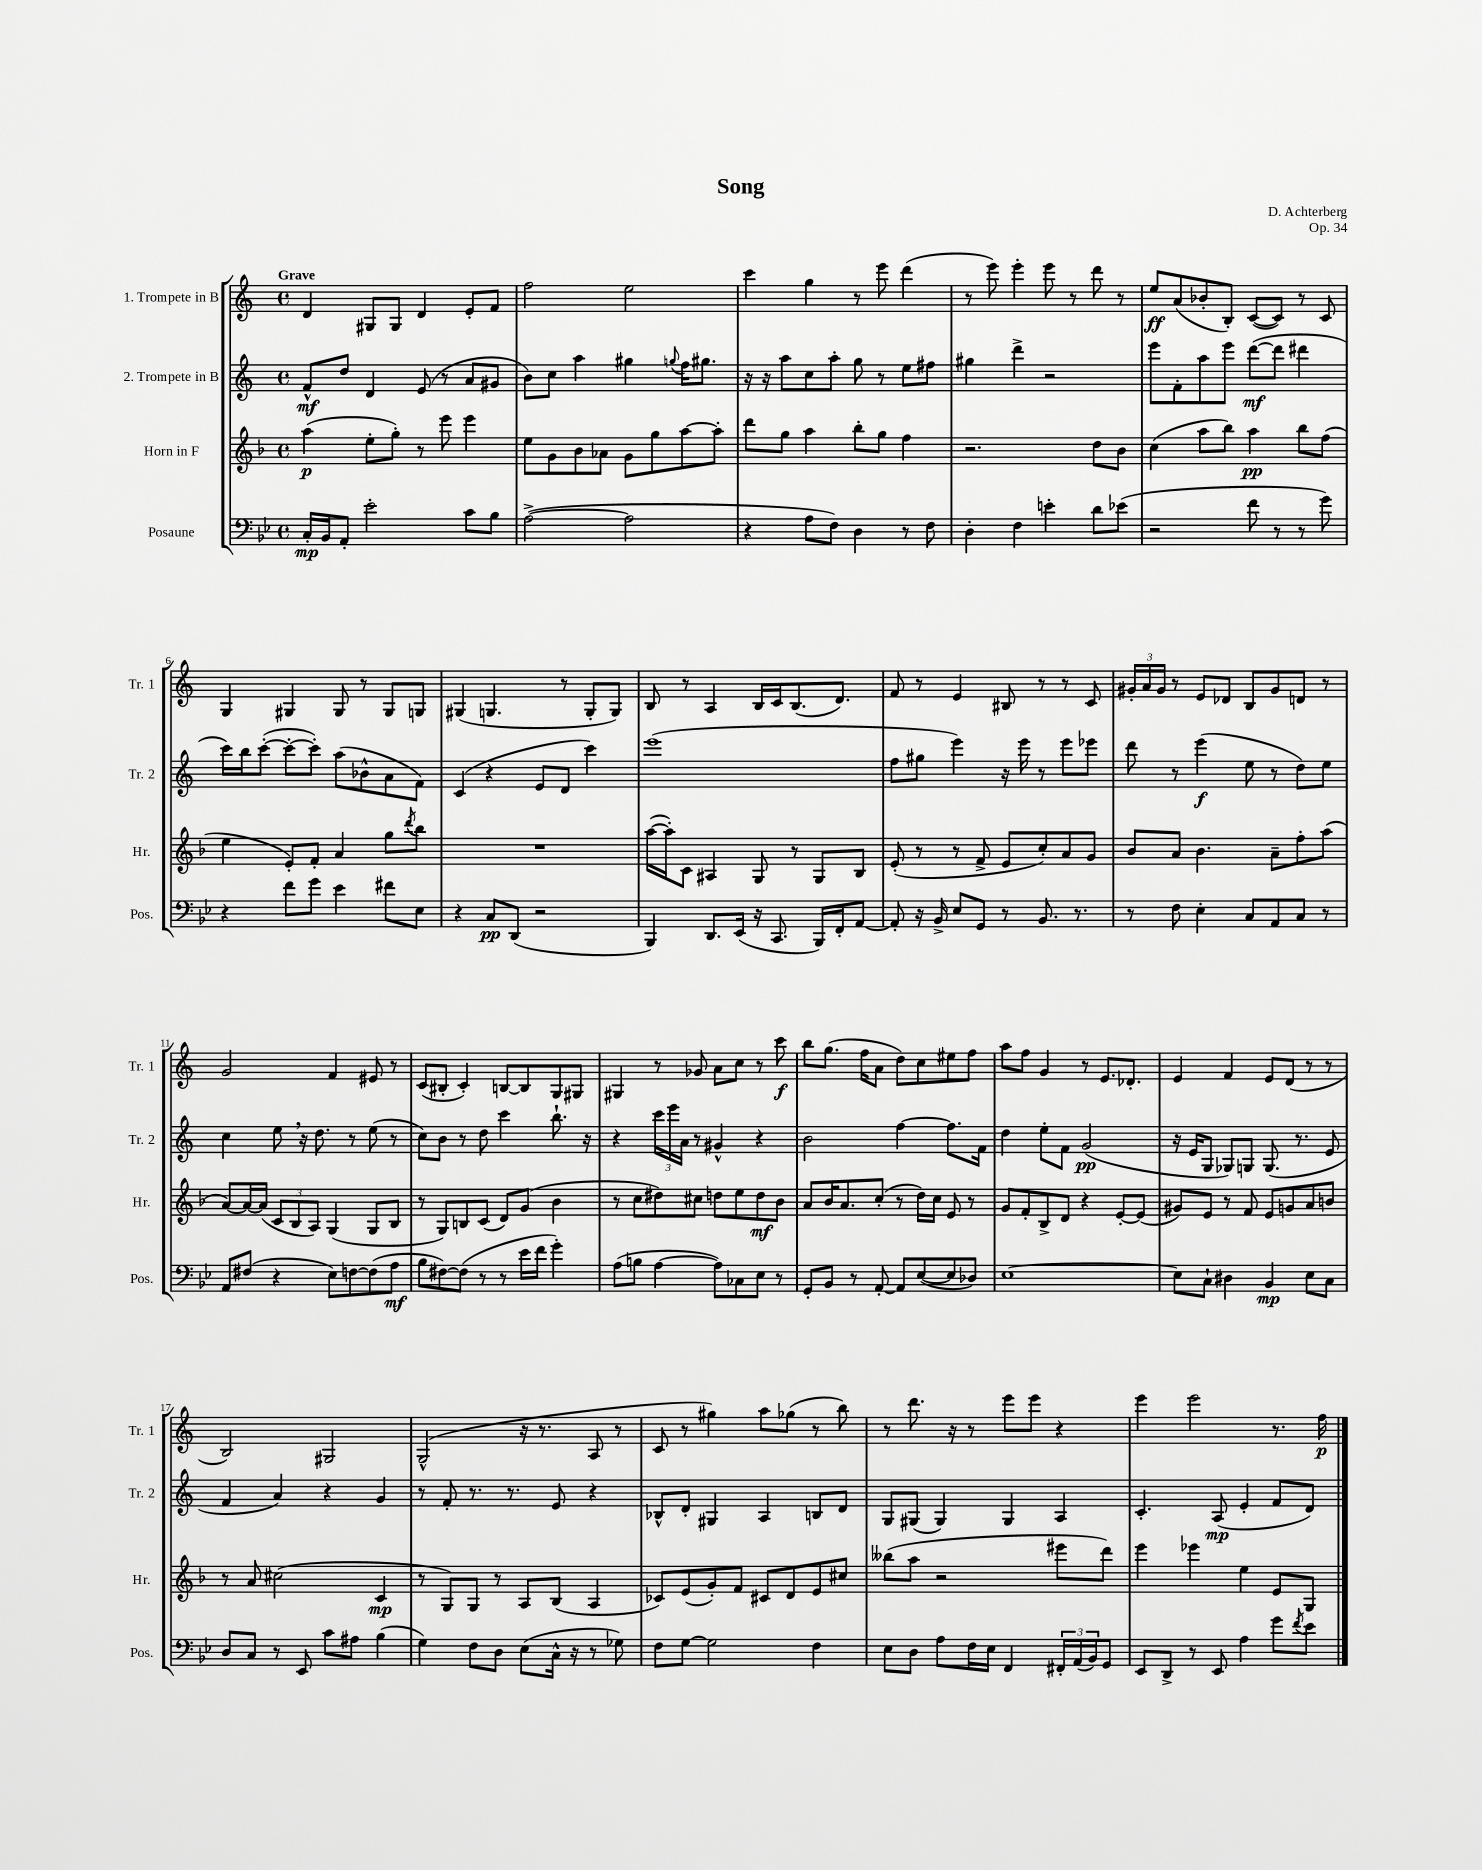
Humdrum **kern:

**kern	**dynam	**kern	**dynam	**kern	**dynam	**kern	**dynam
*part4	*part4	*part3	*part3	*part2	*part2	*part1	*part1
*staff4	*staff4	*staff3	*staff3	*staff2	*staff2	*staff1	*staff1
*I"Posaune	*	*I"Horn in F	*	*I"2. Trompete in B	*	*I"1. Trompete in B	*
*I'Pos.	*	*I'Hr.	*	*I'Tr. 2	*	*I'Tr. 1	*
*clefF4	*	*clefG2	*	*clefG2	*	*clefG2	*
*k[b-e-]	*	*k[b-]	*	*k[]	*	*k[]	*
*M4/4	*	*M4/4	*	*M4/4	*	*M4/4	*
*met(c)	*	*met(c)	*	*met(c)	*	*met(c)	*
=1	=1	=1	=1	=1	=1	=1	=1
!	!	!	!	!	!	!LO:TX:a:B:t=Grave	!
16C'/LL	mp	(4aa\	p	8f^^/L	mf	4d/	.
16BB-/J	.	.	.	.	.	.	.
8AA'/J	.	.	.	8dd/J	.	.	.
2e-'\	.	8ee'\L	.	4d/	.	8G#X/L	.
.	.	8gg'\J)	.	.	.	8G#/J	.
.	.	8r	.	(8e/	.	4d/	.
.	.	8eee\	.	8r	.	.	.
8c\L	.	4eee\	.	8a/L	.	8e'/L	.
8B-\J	.	.	.	8g#X/J	.	8f/J	.
=2	=2	=2	=2	=2	=2	=2	=2
([2A^\	.	8ee\L	.	8b\L)	.	2ff\	.
.	.	8g\	.	8cc\J	.	.	.
.	.	8b-\	.	4aa\	.	.	.
.	.	8a-X\J	.	.	.	.	.
2A\]	.	8g\L	.	4gg#X\	.	2ee\	.
.	.	8gg\	.	.	.	.	.
.	.	.	.	8qqggn/	.	.	.
.	.	[8aa\	.	16ff\KL	.	.	.
.	.	.	.	8.gg#X\J	.	.	.
.	.	8aa'\J]	.	.	.	.	.
=3	=3	=3	=3	=3	=3	=3	=3
4r	.	8ddd\L	.	16r	.	4ccc\	.
.	.	.	.	16r	.	.	.
.	.	8gg\J	.	8aa\L	.	.	.
8A\L	.	4aa\	.	8cc\	.	4gg\	.
8F\J)	.	.	.	8aa'\J	.	.	.
4D\	.	8bb-'\L	.	8gg\	.	8r	.
.	.	8gg\J	.	8r	.	8eee\	.
8r	.	4ff\	.	8ee\L	.	(4ddd\	.
8F\	.	.	.	8ff#X\J	.	.	.
=4	=4	=4	=4	=4	=4	=4	=4
4D'\	.	2.r	.	4gg#X\	.	8r	.
.	.	.	.	.	.	8eee\)	.
4F\	.	.	.	4ddd^\	.	4eee'\	.
4en'\	.	.	.	2r	.	8eee\	.
.	.	.	.	.	.	8r	.
8d\L	.	8dd\L	.	.	.	8ddd\	.
(8e-X\J	.	8b-\J	.	.	.	8r	.
=5	=5	=5	=5	=5	=5	=5	=5
2r	.	(4cc\	.	8eee\L	.	8ee/L	ff
.	.	.	.	8f'\	.	(8a/	.
.	.	8aa\L	.	8aa\	.	8b-X'/	.
.	.	8bb-\J)	.	8eee\J	.	8B'/J)	.
8f\	.	4aa\	pp	([8ddd\L	mf	([8c/L	.
8r	.	.	.	8ddd\J]	.	8c/J])	.
8r	.	8bb-\L	.	4ddd#X\	.	8r	.
8g\)	.	(8ff\J	.	.	.	8c/	.
!!LO:LB:g=z
=6	=6	=6	=6	=6	=6	=6	=6
4r	.	4ee\	.	16ccc\LL)	.	4G/	.
.	.	.	.	16bb\J	.	.	.
.	.	.	.	([8ccc'\J	.	.	.
8f\L	.	8e'/L)	.	8ccc'\L_	.	4G#X/	.
8g\J	.	8f'/J	.	8ccc'\J])	.	.	.
4e-\	.	4a/	.	(8aa\L	.	8G#/	.
.	.	.	.	8b-X^^\	.	8r	.
8f#X\L	.	8gg\L	.	8a\	.	8G#/L	.
.	.	8qddd/	.	.	.	.	.
8E-\J	.	8bb-\J	.	8f\J)	.	8Gn/J	.
=7	=7	=7	=7	=7	=7	=7	=7
4r	.	1r	.	(4c/	.	(4G#X/	.
8C/L	pp	.	.	4r	.	4.Gn/	.
(8DD/J	.	.	.	.	.	.	.
2r	.	.	.	8e/L	.	.	.
.	.	.	.	8d/J	.	8r	.
.	.	.	.	4ccc\)	.	8G'/L	.
.	.	.	.	.	.	8G/J)	.
=8	=8	=8	=8	=8	=8	=8	=8
4BBB-/)	.	([16aa\LL	.	(1eee	.	8B/	.
.	.	16aa'\J])	.	.	.	.	.
.	.	8c\J	.	.	.	8r	.
8.DD/L	.	4A#X/	.	.	.	4A/	.
(16EE-/Jk	.	.	.	.	.	.	.
16r	.	8G/	.	.	.	16B/LL	.
8.CC/	.	.	.	.	.	16c/J	.
.	.	8r	.	.	.	(8.B/	.
16BBB-/LL)	.	8G/L	.	.	.	.	.
16FF'/J	.	.	.	.	.	8.d/J)	.
[8AA/J	.	8B-/J	.	.	.	.	.
=9	=9	=9	=9	=9	=9	=9	=9
8AA'/]	.	(8e'/	.	8ff\L	.	8f/	.
16r	.	8r	.	8gg#X\J	.	8r	.
16BB-^/	.	.	.	.	.	.	.
8E-/L	.	8r	.	4eee\)	.	4e/	.
8GG/J	.	8f^/	.	.	.	.	.
8r	.	8e/L	.	16r	.	8B#X/	.
.	.	.	.	16eee\	.	.	.
8.BB-/	.	8cc'/)	.	8r	.	8r	.
.	.	8a/	.	8eee\L	.	8r	.
8.r	.	.	.	.	.	.	.
.	.	8g/J	.	8eee-X\J	.	8c/	.
=10	=10	=10	=10	=10	=10	=10	=10
8r	.	8b-/L	.	8ddd\	.	24g#X'/LL	.
.	.	.	.	.	.	24a/	.
.	.	.	.	.	.	24g#/JJ	.
8F\	.	8a/J	.	8r	.	8r	.
4E-'\	.	4.b-\	.	(4eee\	f	8e/L	.
.	.	.	.	.	.	8d-X/J	.
8C/L	.	.	.	8ee\	.	8B/L	.
8AA/	.	8a~\L	.	8r	.	8g#/	.
8C/J	.	8ff'\	.	8dd\L)	.	8dn/J	.
8r	.	(8aa\J	.	8ee\J	.	8r	.
!!LO:LB:g=z
=11	=11	=11	=11	=11	=11	=11	=11
8AA/L	.	[8a/L)	.	4cc\	.	2g/	.
(8F#X/J	.	16a/L_	.	.	.	.	.
.	.	(16a/JJ]	.	.	.	.	.
4r	.	12c/L	.	8ee,\	.	.	.
.	.	12B-/	.	.	.	.	.
.	.	.	.	16r	.	.	.
.	.	12A/J)	.	.	.	.	.
.	.	.	.	8.dd\	.	.	.
8E-\L)	.	(4G/	.	.	.	4f/	.
[8Fn\	.	.	.	8r	.	.	.
(8F\]	.	8G/L	.	(8ee\	.	8e#X/	.
8A\J	mf	8B-/J	.	8r	.	8r	.
=12	=12	=12	=12	=12	=12	=12	=12
8B-\L	.	8r	.	8cc\L)	.	(8c/L	.
[8F#X\)	.	8G/L)	.	8b\J	.	8B#X'/J	.
(8F#\J]	.	8Bn/	.	8r	.	4c'/)	.
8r	.	(8c/J	.	8dd\	.	.	.
8r	.	8d/L)	.	4ccc\	.	[8Bn/L	.
16e-\LL	.	(8g/J	.	.	.	8B/]	.
16f\JJ	.	.	.	.	.	.	.
4g'\)	.	4b-\	.	8.bb`\	.	8G/	.
.	.	.	.	.	.	8G#X/J	.
.	.	.	.	16r	.	.	.
=13	=13	=13	=13	=13	=13	=13	=13
(8A\L	.	8r	.	4r	.	4G#X/	.
8Bn\J	.	8cc\L	.	.	.	.	.
[4A\	.	8dd#X\)	.	24ccc\LL	.	8r	.
.	.	.	.	24eee\	.	.	.
.	.	.	.	24a\JJ	.	.	.
.	.	8cc#X\J	.	8r	.	8g-X/	.
8A\L])	.	8ddn\L	.	4g#X^^/	.	8a\L	.
8C-X\	.	8ee\	.	.	.	8cc\J	.
8E-\J	.	8dd\	mf	4r	.	8r	.
8r	.	8b-\J	.	.	.	8ccc\	f
=14	=14	=14	=14	=14	=14	=14	=14
8GG'/L	.	8a/L	.	2b\	.	8bb\L	.
8BB-/J	.	16b-/K	.	.	.	(8.gg\J	.
.	.	8.a/	.	.	.	.	.
8r	.	.	.	.	.	.	.
.	.	.	.	.	.	16ff\KL	.
[8AA'/	.	(8cc'/J	.	.	.	8a\J	.
8AA/L]	.	8r	.	[4ff\	.	8dd\L)	.
([8E-/	.	16dd\LL)	.	.	.	8cc\	.
.	.	16cc\JJ	.	.	.	.	.
8E-/]	.	8e/	.	8.ff\L]	.	8ee#X\	.
8D-X/J)	.	8r	.	.	.	8ff\J	.
.	.	.	.	16f\Jk	.	.	.
=15	=15	=15	=15	=15	=15	=15	=15
[1E-	.	8g/L	.	4dd\	.	8aa\L	.
.	.	8f'/	.	.	.	8ff\J	.
.	.	8B-^/	.	8ee'\L	.	4g/	.
.	.	8d/J	.	8f\J	.	.	.
.	.	4r	.	(2g/	pp	8r	.
.	.	.	.	.	.	8.e/L	.
.	.	[8e'/L	.	.	.	.	.
.	.	.	.	.	.	8.d-X'/J	.
.	.	(8e/J]	.	.	.	.	.
=16	=16	=16	=16	=16	=16	=16	=16
8E-\L]	.	8g#X/L)	.	16r	.	4e/	.
.	.	.	.	16e/KL	.	.	.
8C`\J	.	8e/J	.	8G/J	.	.	.
4D#X\	.	8r	.	8G-X/L)	.	4f/	.
.	.	8f/	.	8Gn/J	.	.	.
4BB-/	mp	8e/L	.	(8.G/	.	8e/L	.
.	.	8gn/	.	.	.	(8d/J	.
.	.	.	.	8.r	.	.	.
8E-\L	.	8a/	.	.	.	8r	.
8C\J	.	8bn/J	.	8e/	.	8r	.
!!LO:LB:g=z
=17	=17	=17	=17	=17	=17	=17	=17
8D/L	.	8r	.	4f/	.	2B/)	.
8C/J	.	8a/	.	.	.	.	.
8r	.	(2cc#X\	.	4a/)	.	.	.
8EE-/	.	.	.	.	.	.	.
8c\L	.	.	.	4r	.	2G#X/	.
8A#X\J	.	.	.	.	.	.	.
(4B-\	.	4c/	mp	4g/	.	.	.
=18	=18	=18	=18	=18	=18	=18	=18
4G\)	.	8r	.	8r	.	(2G^^/	.
.	.	8G/L)	.	8f'/	.	.	.
8F\L	.	8G/J	.	8.r	.	.	.
8D\J	.	8r	.	.	.	.	.
.	.	.	.	8.r	.	.	.
(8E-\L	.	8A/L	.	.	.	16r	.
.	.	.	.	.	.	8.r	.
16C^^\Jk	.	(8B-/J	.	8e/	.	.	.
16r	.	.	.	.	.	.	.
8r	.	4A/	.	4r	.	8A/	.
8G-X\)	.	.	.	.	.	8r	.
=19	=19	=19	=19	=19	=19	=19	=19
8F\L	.	8c-X/L)	.	8B-X^^/L	.	8c/	.
[8G\J	.	(8e/	.	8d'/J	.	8r	.
2G\]	.	8g'/)	.	4G#X/	.	4gg#X\)	.
.	.	8f/J	.	.	.	.	.
.	.	8c#X/L	.	4A/	.	8aa\L	.
.	.	8d/	.	.	.	(8gg-X\J	.
4F\	.	8e/	.	8Bn/L	.	8r	.
.	.	8cc#X/J	.	8d/J	.	8bb\)	.
=20	=20	=20	=20	=20	=20	=20	=20
8E-\L	.	(8bb--X\L	.	8G/L	.	8r	.
8D\J	.	8aa\J	.	(8G#X/J	.	8.ddd\	.
8A\L	.	2r	.	4G#/)	.	.	.
.	.	.	.	.	.	16r	.
16F\L	.	.	.	.	.	8r	.
16E-\JJ	.	.	.	.	.	.	.
4FF/	.	.	.	4G#/	.	8eee\L	.
.	.	.	.	.	.	8eee\J	.
24FF#X'/LL	.	8eee#X\L	.	4A/	.	4r	.
(24AA/	.	.	.	.	.	.	.
24BB-/J)	.	.	.	.	.	.	.
8GG/J	.	8ddd\J)	.	.	.	.	.
=21	=21	=21	=21	=21	=21	=21	=21
8EE-/L	.	4eee\	.	4.c'/	.	4eee\	.
8DD^/J	.	.	.	.	.	.	.
8r	.	4eee-X\	.	.	.	2eee\	.
8EE-/	.	.	.	(8A/	mp	.	.
4A\	.	4ee\	.	4e'/	.	.	.
8g\L	.	8e/L	.	8f/L	.	8.r	.
8qf/	.	.	.	.	.	.	.
8e-\J	.	8G/J	.	8d/J)	.	.	.
.	.	.	.	.	.	16ff\	p
==	==	==	==	==	==	==	==
*-	*-	*-	*-	*-	*-	*-	*-
